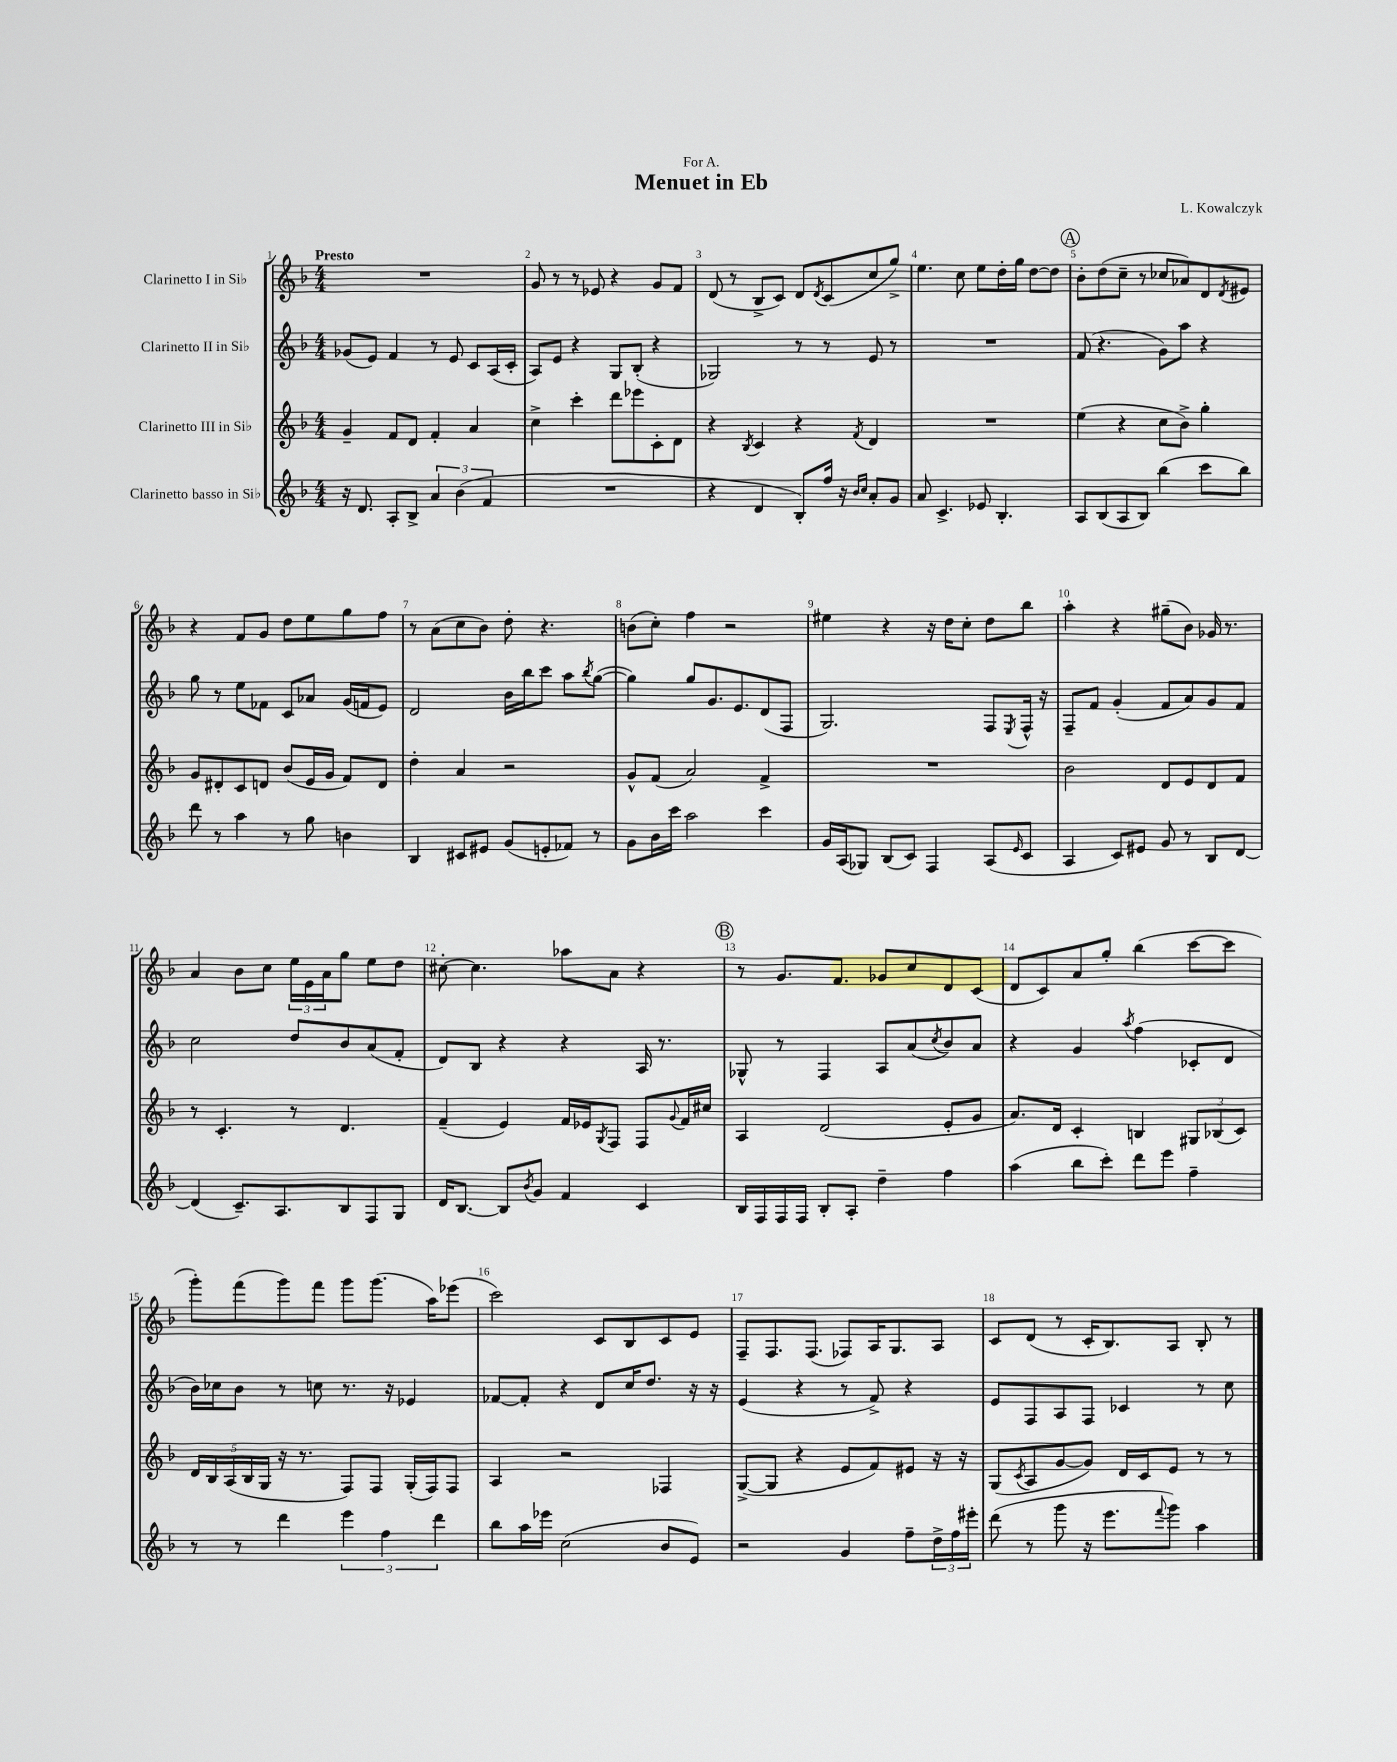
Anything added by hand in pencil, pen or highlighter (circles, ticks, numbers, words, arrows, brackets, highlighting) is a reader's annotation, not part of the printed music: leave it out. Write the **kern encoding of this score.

**kern	**kern	**kern	**kern
*staff4	*staff3	*staff2	*staff1
*clefG2	*clefG2	*clefG2	*clefG2
*k[b-]	*k[b-]	*k[b-]	*k[b-]
*M4/4	*M4/4	*M4/4	*M4/4
16r	4g~/	(8g-/L	1r
8.d/	.	.	.
.	.	8e/J)	.
8A'/L	8f/L	4f/	.
8B-^/J	8d/J	.	.
6a/	4f'/	8r	.
.	.	8e/	.
(6b-\	.	.	.
.	4a/	8c/L	.
6f/	.	.	.
.	.	(16A/L	.
.	.	16c'/JJ	.
=	=	=	=
1r	4cc^\	8A/L)	8g/
.	.	8e/J	8r
.	4ccc'\	4r	8r
.	.	.	8e-/
.	8ddd\L	8G/L	4r
.	8eee-\	(8B-'/J	.
.	8c'\	4r	8g/L
.	8d\J	.	8f/J
=	=	=	=
4r	4r	2G-/)	(8d/
.	.	.	8r
.	8qB-/	.	.
4d/	4c/	.	8B-^/L
.	.	.	8c/J)
8B-'/L)	4r	8r	8d/L
.	.	.	8qd/
16ff/Jk	.	8r	(8c/
16r	.	.	.
16qqb-/LL	.	.	.
16qqcc/JJ	8qf/	.	.
8a'/L	4d/	8e/	8cc/
8g/J	.	8r	8gg^/J)
=	=	=	=
8a/	1r	1r	4.ee\
4.c^/	.	.	.
.	.	.	8cc\
8e-/	.	.	8ee\L
4.B-'/	.	.	16dd'\L
.	.	.	16gg\JJ
.	.	.	[8dd\L
.	.	.	8dd\]J
=	=	=	=
8A/L	(4ee\	(8f/	8b-'\L
(8B-/	.	4.r	(8dd\
8A/	4r	.	8cc~\J
8B-/J)	.	.	8r
(4bb-\	8cc\L	8g\L)	8cc-/L
.	8b-^\J)	8aa\J	8a-/)
8ccc\L	4gg'\	4r	8d/
.	.	.	8qd/
8bb-\J)	.	.	8e#/J
=	=	=	=
8ddd\	8g/L	8gg\	4r
8r	8d#'/	8r	.
4aa\	8c/	8ee\L	8f/L
.	8d/J	8f-\J	8g/J
8r	(8b-/L	8c/L	8dd\L
8gg\	16e/L	8a-/J	8ee\
.	16g/JJ	.	.
4b\	8f/L)	(16g/LL	8gg\
.	.	16f/J	.
.	8d/J	8e/J)	8ff\J
=	=	=	=
4B-/	4dd'\	2d/	8r
.	.	.	(8a\L
8c#/L	4a/	.	8cc\
8e#/J	.	.	8b-\J)
(8g/L	2r	16b-\LL	8dd'\
.	.	16bb-\J	.
8e'/	.	8ccc\J	4.r
8f-/J)	.	8aa\L	.
.	.	8qbb-/	.
8r	.	([8gg\J	.
=	=	=	=
8g\L	8g^^/L	4gg\])	(8b\L
16b-\L	(8f/J	.	8cc'\J)
16ccc\JJ	.	.	.
2aa\	2a/)	8gg/L	4ff\
.	.	8.g/	.
.	.	.	2r
.	.	8.e/	.
4ccc\	4f^/	(8d/	.
.	.	8F/J	.
=	=	=	=
16g/LL	1r	2.G/)	4ee#\
(16A/J	.	.	.
8G-/J)	.	.	.
(8B-/L	.	.	4r
8c/J)	.	.	.
4F/	.	.	16r
.	.	.	16dd\LK
.	.	.	8cc'\J
(8A/L	.	8F/L	8dd\L
16qqe/	.	8qE/	.
8c/J	.	16F^^/Jk	8bb-\J
.	.	16r	.
=	=	=	=
4A/	2b-\	8F~/L	4aa'\
.	.	8f/J	.
8c/L)	.	(4g'/	4r
8e#/J	.	.	.
8g/	8d/L	8f/L	(8gg#~\L
8r	8e/	8a/)	8b-\J)
8B-/L	8d/	8g/	16g-/
.	.	.	8.r
[8d/J	8f/J	8f/J	.
=	=	=	=
(4d/]	8r	2cc\	4a/
.	4.c'/	.	.
8.c~/L)	.	.	8b-\L
.	.	.	8cc\J
8.A/	.	.	.
.	8r	8dd/L	24ee\LL
.	.	.	24e\
.	.	.	24a\J
8B-/	4.d/	8b-/	8gg\J
8F/	.	(8a/	8ee\L
8G/J	.	8f'/J	8dd\J
=	=	=	=
16d/LK	(4f~/	8d/L)	[8cc#'\
[8.B-/J	.	.	.
.	.	8B-/J	4.cc#\]
8B-/]L	4e/)	4r	.
8qb-/	.	.	.
8g/J	.	.	.
4f/	16f/LL	4r	8aa-\L
.	16e-/J	.	.
.	8qG/	.	.
.	8F/J	.	8a\J
4c/	8F/L	16A/	4r
.	.	8.r	.
.	8qqg/	.	.
.	16f/L	.	.
.	16cc#/JJ	.	.
=	=	=	=
16B-/LL	4A/	8G-^^/	8r
16F/	.	.	.
16F/	.	8r	8.g/L
16F/JJ	.	.	.
8B-'/L	(2d/	4F/	.
.	.	.	8.f/J
8A'/J	.	.	.
4dd~\	.	8A/L	8g-/L
.	.	(8a/	8cc/
.	.	8qcc/	.
4ff\	8e'/L	8b-/)	8d/
.	8g/J	8a/J	(8c/J
=	=	=	=
(4aa\	8.a/L)	4r	8d/L
.	.	.	8c/)
.	16d/Jk	.	.
8bb-\L	4c'/	4g/	8a/
8ccc'\J)	.	.	8gg'/J
.	.	8qaa/	.
8ddd\L	4B/	(4ff\	(4bb-\
8eee\J	.	.	.
4ff~\	12G#/L	8c-'/L	[8ccc\L
.	(12B-/	.	.
.	.	8d/J	8ccc\]J
.	12c/J)	.	.
=	=	=	=
8r	20d/LL	16b-\LL)	8ggg'\L)
.	20B-/	.	.
.	.	16cc-\J	.
.	(20A/	.	.
8r	.	8b-\J	(8fff\
.	20B-/	.	.
.	20G/JJ	.	.
4ddd\	16r	8r	8ggg\)
.	8.r	.	.
.	.	8cc\	8fff\J
6eee\	8F/L)	8.r	8ggg\L
.	8F/J	.	(8.ggg\J
6ff\	.	.	.
.	.	16r	.
.	(16G'/LL	4e-/	.
.	16F/J)	.	16aa\LK)
6ddd\	.	.	.
.	8F/J	.	(8eee-\J
=	=	=	=
8bb-\L	4A/	[8f-/L	2ccc\)
16aa\L	.	8f-'/]J	.
16eee-\JJ	.	.	.
(2cc\	2r	4r	.
.	.	8d/L	8c/L
.	.	16cc/K	8B-/
.	.	8.dd/J	.
8b-/L	4F-/	.	8c/
8e/J)	.	16r	8e/J
.	.	16r	.
=	=	=	=
2r	([8G^/L	(4e/	8F~/L
.	8G/]J	.	8.F/
.	4r	4r	.
.	.	.	(8.F/J
4g/	8e/L	8r	8F-/L)
.	8f/)	8f^/)	16A/K
.	.	.	8.G/
8ff~\L	8e#/J	4r	.
24dd^\L	16r	.	8A/J
24ff\	.	.	.
.	16r	.	.
24eee#'\JJ	.	.	.
=	=	=	=
(8ddd\	(8G/L	8e/L	8c/L
.	8qc/	.	.
8r	8A/	8F/	(8d/J
8ggg\	[8g/	8A/	8r
16r	8g/]J)	8F/J	16c'/LK
8.eee\L	.	.	8.B-/)
.	16d/LL	4c-/	.
.	16c/J	.	.
8qqfff/	.	.	.
8ggg\J)	8e/J	.	8A/J
4aa\	8r	8r	8B-'/
.	8r	8cc\	8r
==	==	==	==
*-	*-	*-	*-
